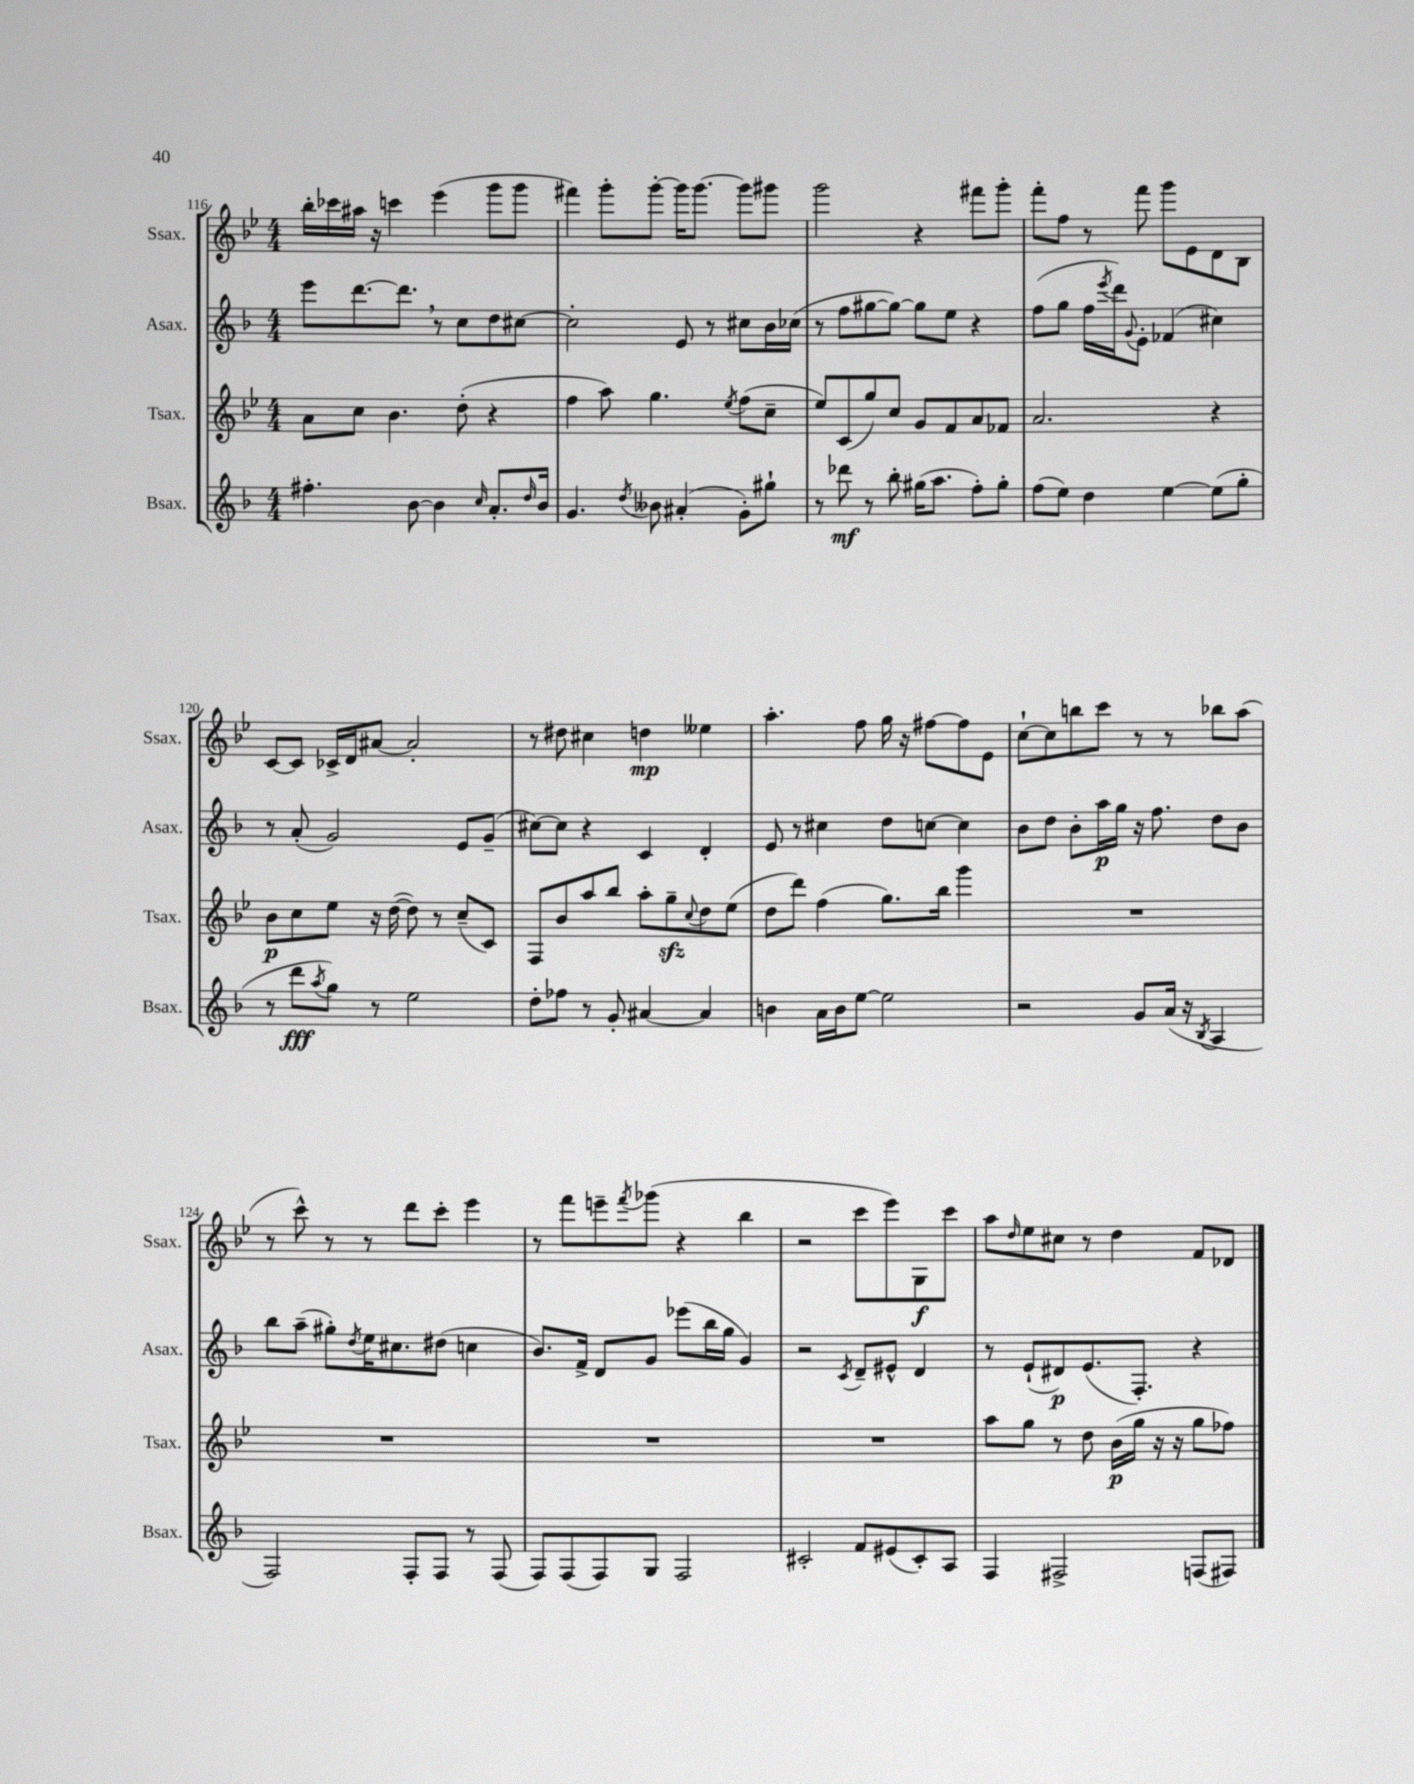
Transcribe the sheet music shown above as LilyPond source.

<<
\new StaffGroup <<
\new Staff = "s0" \with { instrumentName = "Ssax." shortInstrumentName = "Ssax." } {
    \clef treble \key bes \major \numericTimeSignature \time 4/4
    bes''16-. ces'''16 ais''16 r16 c'''4 ees'''4( g'''8 g'''8 |
    fis'''4) g'''8-. g'''8~-. g'''16 g'''8.~ g'''8 gis'''8 |
    g'''2 r4 fis'''8 g'''8-. |
    f'''8-. f''8 r8 f'''8 g'''8 ees'8 d'8 bes8 |
    c'8~ c'8 ces'16-> d'16 ais'8~ ais'2-. |
    r8 dis''8 cis''4 d''4\mp eeses''4 |
    a''4.-. f''8 g''16 r16 fis''8~ fis''8 ees'8 |
    c''8~-! c''8 b''8 c'''8 r8 r8 bes''8 a''8( |
    r8 c'''8-^) r8 r8 d'''8 c'''8-. ees'''4 |
    r8 f'''8 e'''8-- \acciaccatura { f'''8 } ges'''8( r4 bes''4 |
    r2 c'''8 ees'''8) g8\f c'''8 |
    a''8 \grace { d''16 } ees''8 cis''8 r8 d''4 f'8 des'8 \bar "|." |
}
\new Staff = "s1" \with { instrumentName = "Asax." shortInstrumentName = "Asax." } {
    \clef treble \key f \major \numericTimeSignature \time 4/4
    e'''8 d'''8.~ d'''8. \breathe r8 c''8 d''8 cis''8~ |
    cis''2-. e'8 r8 cis''8 bes'16 ces''16( |
    r8 f''8 gis''8~ gis''8~) gis''8 e''8 r4 |
    f''8( g''8 f''16 \acciaccatura { e'''8 } d'''16) \appoggiatura { g'8 } e'8-. fes'4( cis''4) |
    r8 a'8-.( g'2) e'8 g'8--( |
    cis''8~) cis''8 r4 c'4 d'4-. |
    e'8 r8 cis''4 d''8 c''8~ c''4 |
    bes'8 d''8 bes'8-. a''16\p g''16 r16 f''8. d''8 bes'8 |
    bes''8 a''8--( gis''8-.) \acciaccatura { d''8 } e''16 cis''8. dis''8( c''4 |
    bes'8.) f'16-> d'8 g'8 ees'''8( bes''16 g''16 g'4) |
    r2 \acciaccatura { c'8 } d'8-- eis'8-^ d'4 |
    r8 e'8-!( dis'8\p) e'8.( f8.-.) r4 \bar "|." |
}
\new Staff = "s2" \with { instrumentName = "Tsax." shortInstrumentName = "Tsax." } {
    \clef treble \key bes \major \numericTimeSignature \time 4/4
    a'8 c''8 bes'4. d''8-.( r4 |
    f''4 a''8) g''4. \acciaccatura { ees''8 } f''8( c''8-- |
    ees''8) c'8( g''8) c''8 g'8 f'8 a'8 fes'8 |
    a'2. r4 |
    bes'8\p c''8 ees''8 r16 d''16~( d''8) r8 c''8--( c'8) |
    f8 bes'8 a''8 bes''8 a''8-. g''8--\sfz \appoggiatura { c''8 } d''8 ees''8( |
    d''8 d'''8) f''4( g''8.) bes''16 g'''4 |
    R1 |
    R1 |
    R1 |
    R1 |
    a''8 g''8 r8 d''8 bes'16\p( g''16 r16 r16 g''8 fes''8) \bar "|." |
}
\new Staff = "s3" \with { instrumentName = "Bsax." shortInstrumentName = "Bsax." } {
    \clef treble \key f \major \numericTimeSignature \time 4/4
    fis''4.-. bes'8~ bes'4 \grace { c''16 } a'8.-. \grace { d''16 } bes'16 |
    g'4. \acciaccatura { d''8 } beses'8 ais'4-.( g'8-.) gis''8-! |
    r8 des'''8\mf r8 bes''8-. gis''16( a''8. f''8-.) gis''8-. |
    f''8( e''8) d''4 e''4~ e''8( g''8-. |
    r8 d'''8\fff \acciaccatura { a''8 } g''8) r8 e''2 |
    d''8-. fes''8 r8 g'8-. ais'4~ ais'4 |
    b'4 a'16 b'16 e''8~ e''2 |
    r2 g'8 a'16( r16 \acciaccatura { bes8 } a4 |
    f2) f8-. f8 r8 f8( |
    f8) f8( f8) g8 f2 |
    cis'2-. f'8 eis'8( cis'8-.) a8 |
    f4 fis2-> f8( fis8) \bar "|." |
}
>>
>>
\layout { \context { \Score currentBarNumber = #116 } }
